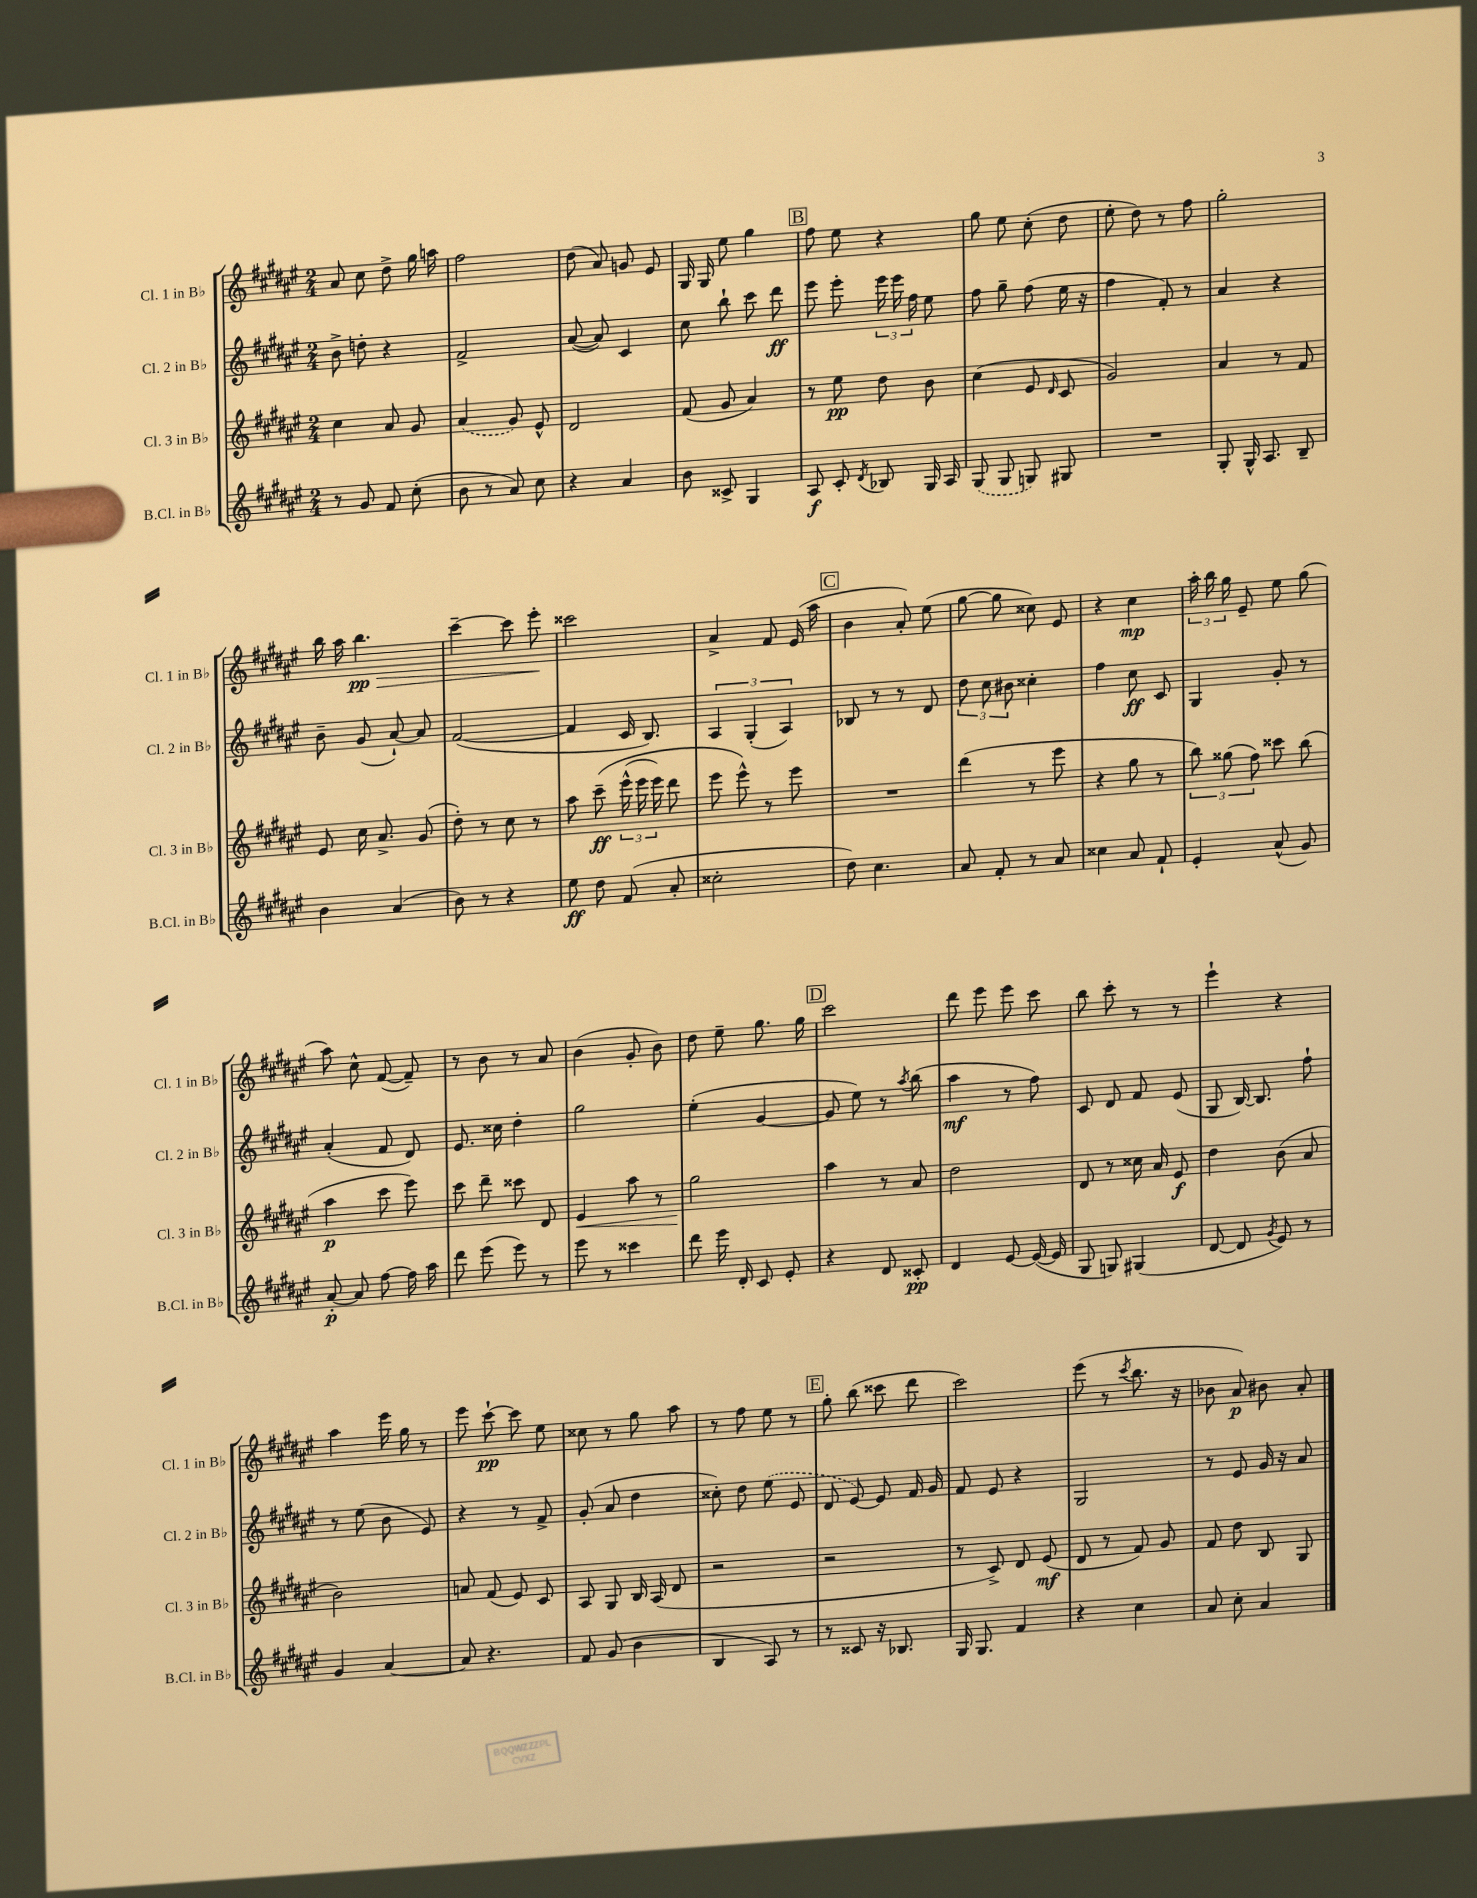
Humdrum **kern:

**kern	**dynam	**kern	**dynam	**kern	**dynam	**kern	**dynam
*part4	*part4	*part3	*part3	*part2	*part2	*part1	*part1
*staff4	*staff4	*staff3	*staff3	*staff2	*staff2	*staff1	*staff1
*I"B.Cl. in B♭	*	*I"Cl. 3 in B♭	*	*I"Cl. 2 in B♭	*	*I"Cl. 1 in B♭	*
*I'B.Cl. in B♭	*	*I'Cl. 3 in B♭	*	*I'Cl. 2 in B♭	*	*I'Cl. 1 in B♭	*
*clefG2	*	*clefG2	*	*clefG2	*	*clefG2	*
*k[f#c#g#d#a#e#]	*	*k[f#c#g#d#a#e#]	*	*k[f#c#g#d#a#e#]	*	*k[f#c#g#d#a#e#]	*
*M2/4	*	*M2/4	*	*M2/4	*	*M2/4	*
=28	=28	=28	=28	=28	=28	=28	=28
8r	.	4cc#\	.	8b^\	.	8a#/	.
8g#/	.	.	.	8ddn'\	.	8cc#\	.
8f#/	.	8a#/	.	4r	.	8dd#^\	.
(8cc#'\	.	8g#/	.	.	.	16gg#\	.
.	.	.	.	.	.	16aan\	.
=29	=29	=29	=29	=29	=29	=29	=29
8b\	.	(4a#/	.	2f#^/	.	2ff#\	.
8r	.	.	.	.	.	.	.
8a#/)	.	8g#/)	.	.	.	.	.
8cc#\	.	8e#^^/	.	.	.	.	.
=30	=30	=30	=30	=30	=30	=30	=30
4r	.	2d#/	.	([8a#/	.	(8dd#\	.
.	.	.	.	8a#/])	.	8a#/)	.
4a#/	.	.	.	4c#/	.	8gn/	.
.	.	.	.	.	.	8e#/	.
=31	=31	=31	=31	=31	=31	=31	=31
8b\	.	(8f#/	.	8cc#\	.	16G#/	.
.	.	.	.	.	.	16G#/	.
8c##X^/	.	8g#/	.	8bb`\	.	8ee#\	.
4G#/	.	4a#/)	.	8ccc#\	.	4gg#\	.
.	.	.	.	8ddd#\	ff	.	.
!!LO:REH:place=s1:t=B
=32	=32	=32	=32	=32	=32	=32	=32
8A#/	f	8r	.	8eee#\	.	8ff#\	.
8c#'/	.	8ee#\	pp	8eee#'\	.	8ee#\	.
8qd#/	.	.	.	.	.	.	.
8B-X/	.	8dd#\	.	24eee#\	.	4r	.
.	.	.	.	24eee#\	.	.	.
.	.	.	.	24ff#\	.	.	.
16G#/	.	8b\	.	8ee#\	.	.	.
16A#/	.	.	.	.	.	.	.
=33	=33	=33	=33	=33	=33	=33	=33
(8G#/	.	(4cc#\	.	8ff#\	.	8gg#\	.
8G#/	.	.	.	8gg#~\	.	8ee#\	.
8Gn/)	.	8e#/	.	(8ff#\	.	(8cc#'\	.
.	.	16qqd#/	.	.	.	.	.
8G#X/	.	8c#/	.	16ee#\	.	8dd#\	.
.	.	.	.	16r	.	.	.
=34	=34	=34	=34	=34	=34	=34	=34
2r	.	2g#/)	.	4ff#\	.	8ee#'\	.
.	.	.	.	.	.	8dd#\)	.
.	.	.	.	8f#'/)	.	8r	.
.	.	.	.	8r	.	8ff#\	.
=35	=35	=35	=35	=35	=35	=35	=35
8G#'/	.	4a#/	.	4a#/	.	2gg#'\	.
16G#^^/	.	.	.	.	.	.	.
8.A#/	.	.	.	.	.	.	.
.	.	8r	.	4r	.	.	.
8B~/	.	8f#/	.	.	.	.	.
!!LO:LB:g=z
=36	=36	=36	=36	=36	=36	=36	=36
4b\	.	8e#/	.	8b~\	.	16bb\	.
.	.	.	.	.	.	16aa#\	.
!	!	!	!	!	!	!	!LO:HP:b
.	.	16cc#\	.	(8g#/	.	4.bb\	> pp
.	.	8.a#^/	.	.	.	.	.
(4a#/	.	.	.	[8a#`/)	.	.	.
.	.	(8g#/	.	8a#/]	.	.	.
=37	=37	=37	=37	=37	=37	=37	=37
8b\)	.	8dd#'\)	.	([2f#/	.	[4ccc#~\	.
8r	.	8r	.	.	.	.	.
4r	.	8cc#\	.	.	.	8ccc#\]	.
.	.	8r	.	.	.	8eee#'\	.
.	.	.	.	.	.	.	]
=38	=38	=38	=38	=38	=38	=38	=38
8ee#\	ff	8aa#\	.	4f#/]	.	2ccc##X\	.
8dd#\	.	(8ccc#~\	ff	.	.	.	.
(8f#/	.	(24eee#^^\	.	16c#/	.	.	.
.	.	24eee#\	.	.	.	.	.
.	.	.	.	8.B/)	.	.	.
.	.	24eee#\)	.	.	.	.	.
8a#'/	.	8ddd#\	.	.	.	.	.
=39	=39	=39	=39	=39	=39	=39	=39
2cc##X'\	.	8eee#\	.	6A#/	.	4a#^/	.
.	.	8eee#^^\)	.	.	.	.	.
.	.	.	.	(6G#'/	.	.	.
.	.	8r	.	.	.	8f#/	.
.	.	.	.	6A#/)	.	.	.
.	.	8eee#\	.	.	.	(16e#/	.
.	.	.	.	.	.	16aa#\	.
!!LO:REH:place=s1:t=C
=40	=40	=40	=40	=40	=40	=40	=40
8dd#\)	.	2r	.	8B-X/	.	4b\	.
4.cc#\	.	.	.	8r	.	.	.
.	.	.	.	8r	.	8a#'/)	.
.	.	.	.	8d#/	.	(8ee#\	.
=41	=41	=41	=41	=41	=41	=41	=41
8a#/	.	(4ddd#\	.	12dd#\	.	[8gg#\	.
.	.	.	.	12cc#\	.	.	.
8f#'/	.	.	.	.	.	8gg#\]	.
.	.	.	.	12b#X\	.	.	.
8r	.	8r	.	4cc##X'\	.	8cc##X\)	.
8a#/	.	8eee#\	.	.	.	8e#/	.
=42	=42	=42	=42	=42	=42	=42	=42
4cc##X\	.	4r	.	4ff#\	.	4r	.
8a#/	.	8gg#\	.	8cc#\	ff	4cc#\	mp
8f#`/	.	8r	.	8c#/	.	.	.
=43	=43	=43	=43	=43	=43	=43	=43
4e#'/	.	12bb\)	.	4G#/	.	24aa#'\	.
.	.	.	.	.	.	24bb\	.
.	.	(12gg##X\	.	.	.	24gg#\	.
.	.	.	.	.	.	8e#~/	.
.	.	12ff#\)	.	.	.	.	.
(8a#^^/	.	8ccc##X\	.	8g#'/	.	8ee#\	.
8g#/)	.	(8bb\	.	8r	.	(8gg#\	.
!!LO:LB:g=z
=44	=44	=44	=44	=44	=44	=44	=44
[8a#'/	p	4aa#\	p	(4a#'/	.	8aa#\)	.
8a#/]	.	.	.	.	.	8cc#^^\	.
[8ff#\	.	8ccc#\	.	8f#/	.	([8f#/	.
16ff#\]	.	8eee#\)	.	8d#/)	.	8f#~/])	.
16aa#\	.	.	.	.	.	.	.
=45	=45	=45	=45	=45	=45	=45	=45
8ddd#\	.	8ccc#\	.	8.e#/	.	8r	.
(8eee#\	.	8ddd#~\	.	.	.	8b\	.
.	.	.	.	16cc##X\	.	.	.
8eee#\)	.	8ccc##X\	.	4dd#'\	.	8r	.
8r	.	8d#/	.	.	.	8a#/	.
=46	=46	=46	=46	=46	=46	=46	=46
!	!	!	!LO:HP:b	!	!	!	!
8eee#\	.	4e#/	<	2gg#\	.	(4b\	.
8r	.	.	.	.	.	.	.
4ccc##X\	.	8aa#\	.	.	.	8g#'/	.
.	.	8r	.	.	.	8b\)	.
=47	=47	=47	=47	=47	=47	=47	=47
8ddd#\	.	2gg#\	.	(4ee#'\	.	8dd#\	.
16eee#\	.	.	.	.	.	8ee#~\	.
16d#'/	.	.	.	.	.	.	.
8c#/	.	.	.	[4g#/	.	8.gg#\	.
8e#'/	.	.	.	.	.	.	.
.	.	.	.	.	.	16gg#\	.
.	.	.	[	.	.	.	.
!!LO:REH:place=s1:t=D
=48	=48	=48	=48	=48	=48	=48	=48
4r	.	4aa#\	.	8g#/]	.	2ccc#\	.
.	.	.	.	8ee#\)	.	.	.
8d#/	.	8r	.	8r	.	.	.
.	.	.	.	8qaa#/	.	.	.
8c##X'/	pp	8a#/	.	(8bb\	.	.	.
=49	=49	=49	=49	=49	=49	=49	=49
4d#/	.	2dd#\	.	4aa#\	mf	8ddd#\	.
.	.	.	.	.	.	8eee#\	.
[8e#/	.	.	.	8r	.	8eee#\	.
(16e#/_	.	.	.	8ff#\)	.	8ccc#\	.
16e#/]	.	.	.	.	.	.	.
=50	=50	=50	=50	=50	=50	=50	=50
8G#/	.	8d#/	.	8c#/	.	8bb\	.
8Gn/)	.	8r	.	8d#/	.	8ccc#'\	.
(4G#X/	.	16cc##X\	.	8f#/	.	8r	.
.	.	16a#/	.	.	.	.	.
.	.	8e#/	f	(8e#/	.	8r	.
=51	=51	=51	=51	=51	=51	=51	=51
[8d#/	.	4dd#\	.	8G#/	.	4eee#`\	.
8d#/]	.	.	.	[16B/)	.	.	.
.	.	.	.	8.B/]	.	.	.
8qg#/	.	.	.	.	.	.	.
8e#/)	.	(8b\	.	.	.	4r	.
8r	.	8a#/	.	8ff#`\	.	.	.
!!LO:LB:g=z
=52	=52	=52	=52	=52	=52	=52	=52
4g#/	.	2b\)	.	8r	.	4aa#\	.
.	.	.	.	(8ee#\	.	.	.
[4a#/	.	.	.	8b\	.	16eee#\	.
.	.	.	.	.	.	16gg#\	.
.	.	.	.	8e#/)	.	8r	.
=53	=53	=53	=53	=53	=53	=53	=53
8a#/]	.	8an/	.	4r	.	8eee#\	.
4.r	.	(8f#/	.	.	.	[8ccc#`\	pp
.	.	8e#/)	.	8r	.	8ccc#\]	.
.	.	8c#/	.	8f#^/	.	8ee#\	.
=54	=54	=54	=54	=54	=54	=54	=54
8f#/	.	8A#/	.	(8g#'/	.	8cc##X\	.
(8g#/	.	8G#/	.	8a#/	.	8r	.
4b\	.	16B/	.	4dd#\	.	8gg#\	.
.	.	(16A#/	.	.	.	.	.
.	.	8d#/	.	.	.	8aa#\	.
=55	=55	=55	=55	=55	=55	=55	=55
4B/	.	2r	.	8cc##X'\)	.	8r	.
.	.	.	.	8dd#\	.	8ff#\	.
8A#/)	.	.	.	(8ee#\	.	8ee#\	.
8r	.	.	.	8e#/	.	8r	.
!!LO:REH:place=s1:t=E
=56	=56	=56	=56	=56	=56	=56	=56
8r	.	2r	.	8d#/	.	8gg#'\	.
8c##X/	.	.	.	[8e#/)	.	(8bb\	.
16r	.	.	.	8e#/]	.	8ccc##X\	.
8.B-X/	.	.	.	.	.	.	.
.	.	.	.	16f#/	.	8ddd#\	.
.	.	.	.	16g#/	.	.	.
=57	=57	=57	=57	=57	=57	=57	=57
16G#/	.	8r	.	8f#/	.	2ccc#\)	.
8.G#/	.	.	.	.	.	.	.
.	.	8c#^/)	.	8e#/	.	.	.
4f#/	.	8d#/	.	4r	.	.	.
.	.	(8e#/	mf	.	.	.	.
=58	=58	=58	=58	=58	=58	=58	=58
4r	.	8d#/	.	2G#/	.	(8eee#\	.
.	.	8r	.	.	.	8r	.
.	.	.	.	.	.	8qccc#/	.
4cc#\	.	8f#/)	.	.	.	8.bb\	.
.	.	8g#/	.	.	.	.	.
.	.	.	.	.	.	16r	.
=59	=59	=59	=59	=59	=59	=59	=59
8a#/	.	8f#/	.	8r	.	8b-X\	.
8cc#'\	.	8dd#\	.	8e#/	.	8a#/)	p
4a#/	.	8B/	.	16g#/	.	8b#X\	.
.	.	.	.	16r	.	.	.
.	.	8G#/	.	8a#/	.	8a#'/	.
==	==	==	==	==	==	==	==
*-	*-	*-	*-	*-	*-	*-	*-
